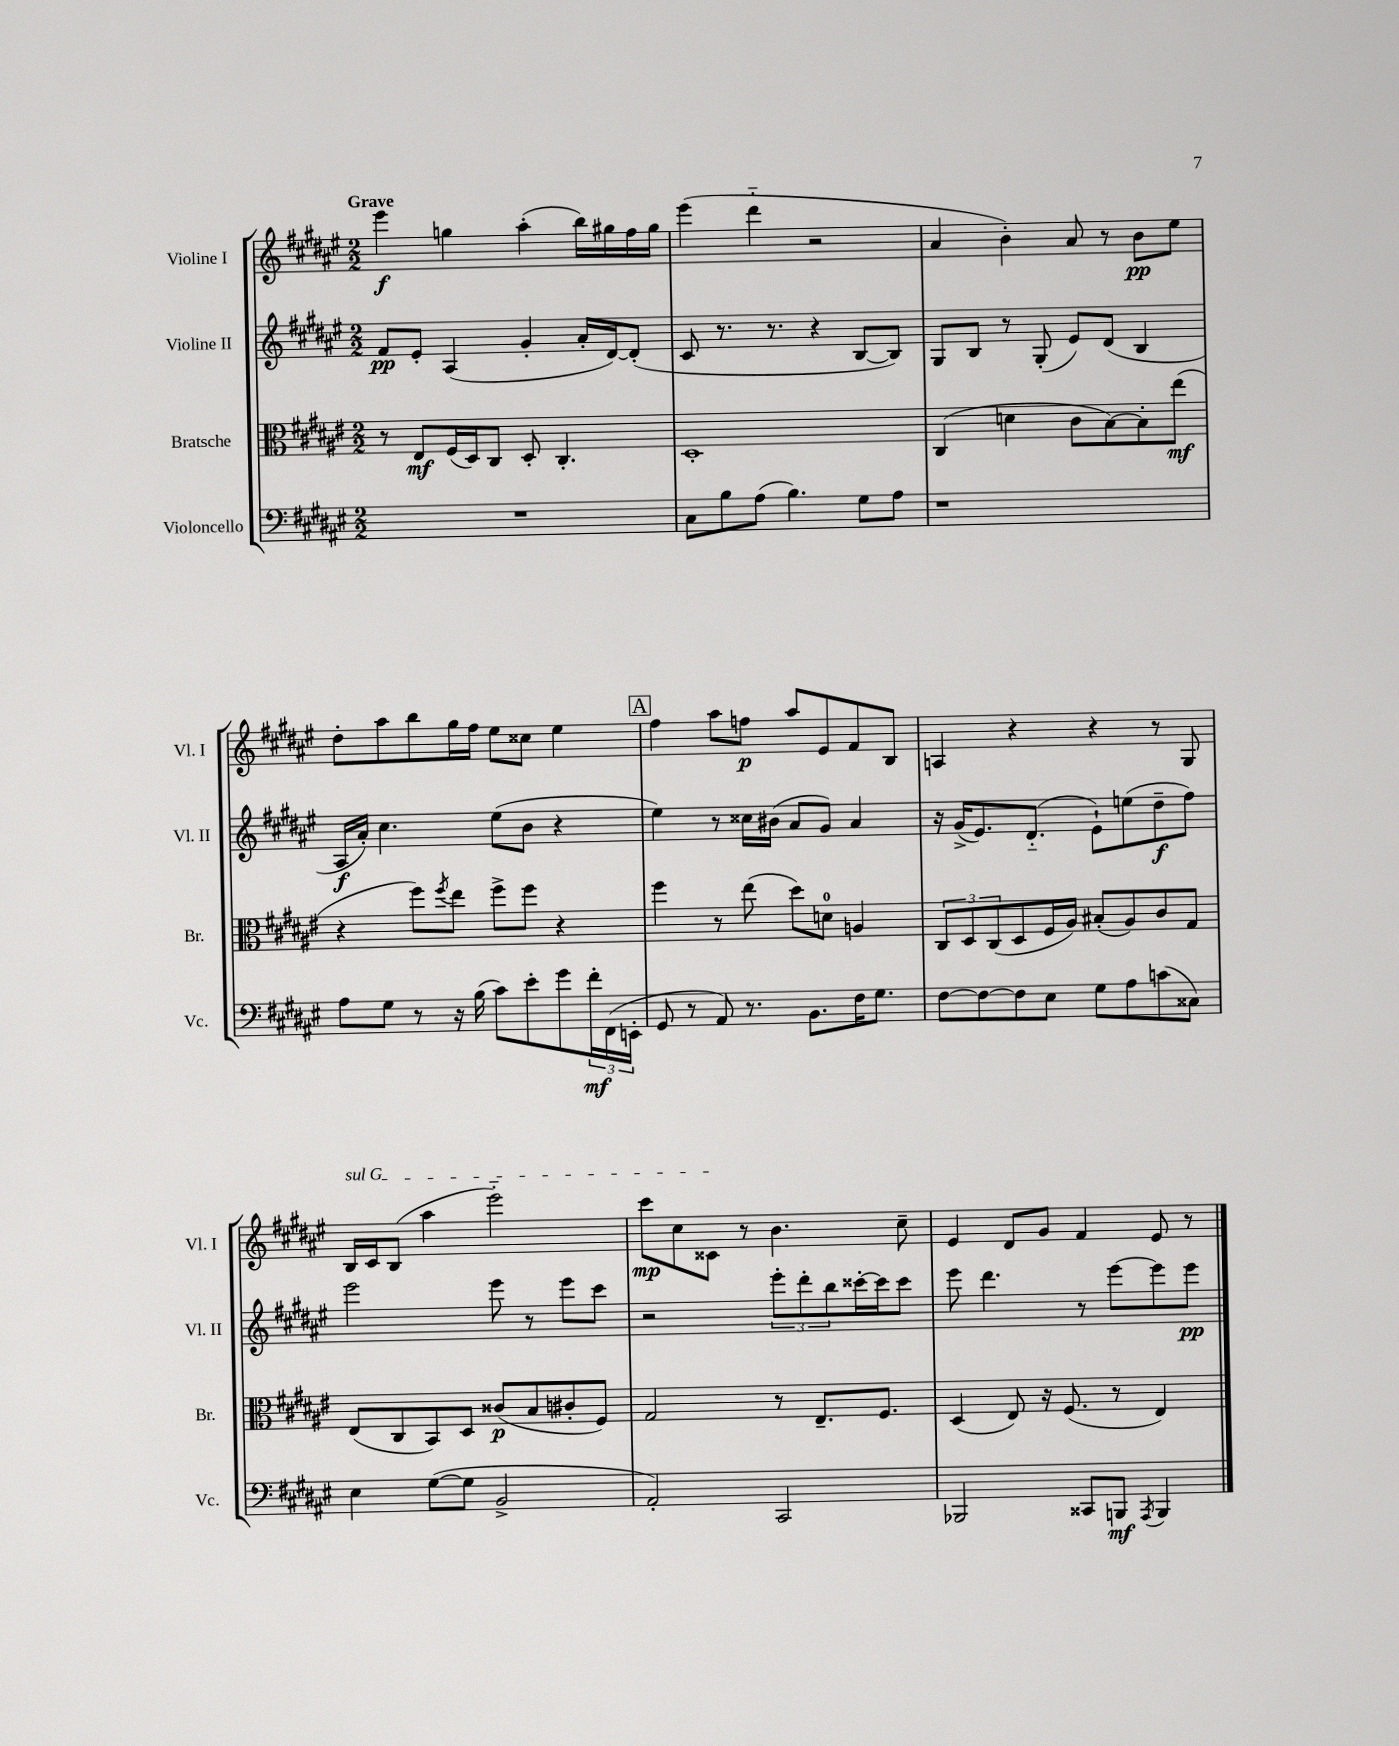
<<
\new StaffGroup <<
\new Staff = "s0" \with { instrumentName = "Violine I" shortInstrumentName = "Vl. I" } {
    \clef treble \key fis \major \numericTimeSignature \time 2/2 \tempo "Grave"
    eis'''4\f g''4 ais''4-.( b''16) gis''16 fis''16 gis''16 |
    eis'''4( dis'''4-_ r2 |
    ais'4 b'4-.) ais'8 r8 b'8\pp eis''8 |
    dis''8-. ais''8 b''8 gis''16 fis''16 eis''8 cisis''8 eis''4 |
    \mark \markup { \box "A" } fis''4 ais''8 f''8\p ais''8 eis'8 fis'8 b8 |
    a4 r4 r4 r8 gis8 |
    \once \override TextSpanner.bound-details.left.text = \markup { \italic "sul G" } b16\startTextSpan cis'16 b8( ais''4 eis'''2-_) |
    cis'''8\mp cis''8 cisis'8\stopTextSpan r8 b'4. cis''8-- |
    eis'4 dis'8 gis'8 fis'4 eis'8 r8 \bar "|." |
}
\new Staff = "s1" \with { instrumentName = "Violine II" shortInstrumentName = "Vl. II" } {
    \clef treble \key fis \major \numericTimeSignature \time 2/2
    fis'8\pp eis'8-. ais4( gis'4-. ais'16-. dis'16~) dis'8-.( |
    cis'8 r8. r8. r4 b8~ b8) |
    gis8 b8 r8 gis8-.( eis'8) dis'8( b4 |
    ais16\f ais'16-.) cis''4. eis''8( b'8 r4 |
    \mark \markup { \box "A" } eis''4) r8 cisis''16 bis'16( ais'8 gis'8) ais'4 |
    r16 gis'16->( eis'8.) dis'8.-_( eis'8-!) e''8( dis''8--\f fis''8) |
    eis'''2 eis'''8 r8 eis'''8 cis'''8 |
    r2 \tuplet 3/2 { eis'''8-. dis'''8-. b''8 } cisis'''16~-. cisis'''16 cisis'''8 |
    eis'''8 dis'''4. r8 eis'''8~ eis'''8 eis'''8\pp \bar "|." |
}
\new Staff = "s2" \with { instrumentName = "Bratsche" shortInstrumentName = "Br." } {
    \clef alto \key fis \major \numericTimeSignature \time 2/2
    r8 eis8\mf fis16( dis16) cis8 dis8-. cis4.-. |
    dis1-. |
    cis4( d'4 cis'8 b8~) b8-. eis''8\mf( |
    r4 fis''8) \acciaccatura { fis''8 } eis''8 fis''8-> fis''8 r4 |
    \mark \markup { \box "A" } fis''4 r8 eis''8( dis''8) d'8-0 a4 |
    \tuplet 3/2 { cis8 dis8 cis8( } dis8 fis16 ais16) bis8-.( ais8) cis'8 gis8 |
    eis8( cis8 b,8) dis8 cisis'8\p( b8 cis'8-. fis8) |
    gis2 r8 eis8.-- fis8. |
    dis4( eis8) r16 fis8.( r8 eis4) \bar "|." |
}
\new Staff = "s3" \with { instrumentName = "Violoncello" shortInstrumentName = "Vc." } {
    \clef bass \key fis \major \numericTimeSignature \time 2/2
    R1 |
    cis8 b8 ais8( b4.) gis8 ais8 |
    r1 |
    ais8 gis8 r8 r16 b16( cis'8) eis'8-. gis'8 \tuplet 3/2 { fis'16-.\mf fis,16( e,16-. } |
    \mark \markup { \box "A" } gis,8 r8 ais,8) r8. b,8. fis16 gis8. |
    fis8~ fis8~ fis8 eis8 gis8 ais8 c'8( cisis8) |
    eis4 gis8~( gis8 b,2-> |
    ais,2-.) cis,2 |
    bes,,2 cisis,8 b,,8\mf \acciaccatura { ais,,8 } b,,4 \bar "|." |
}
>>
>>
\layout { \context { \Score \remove "Bar_number_engraver" } }
